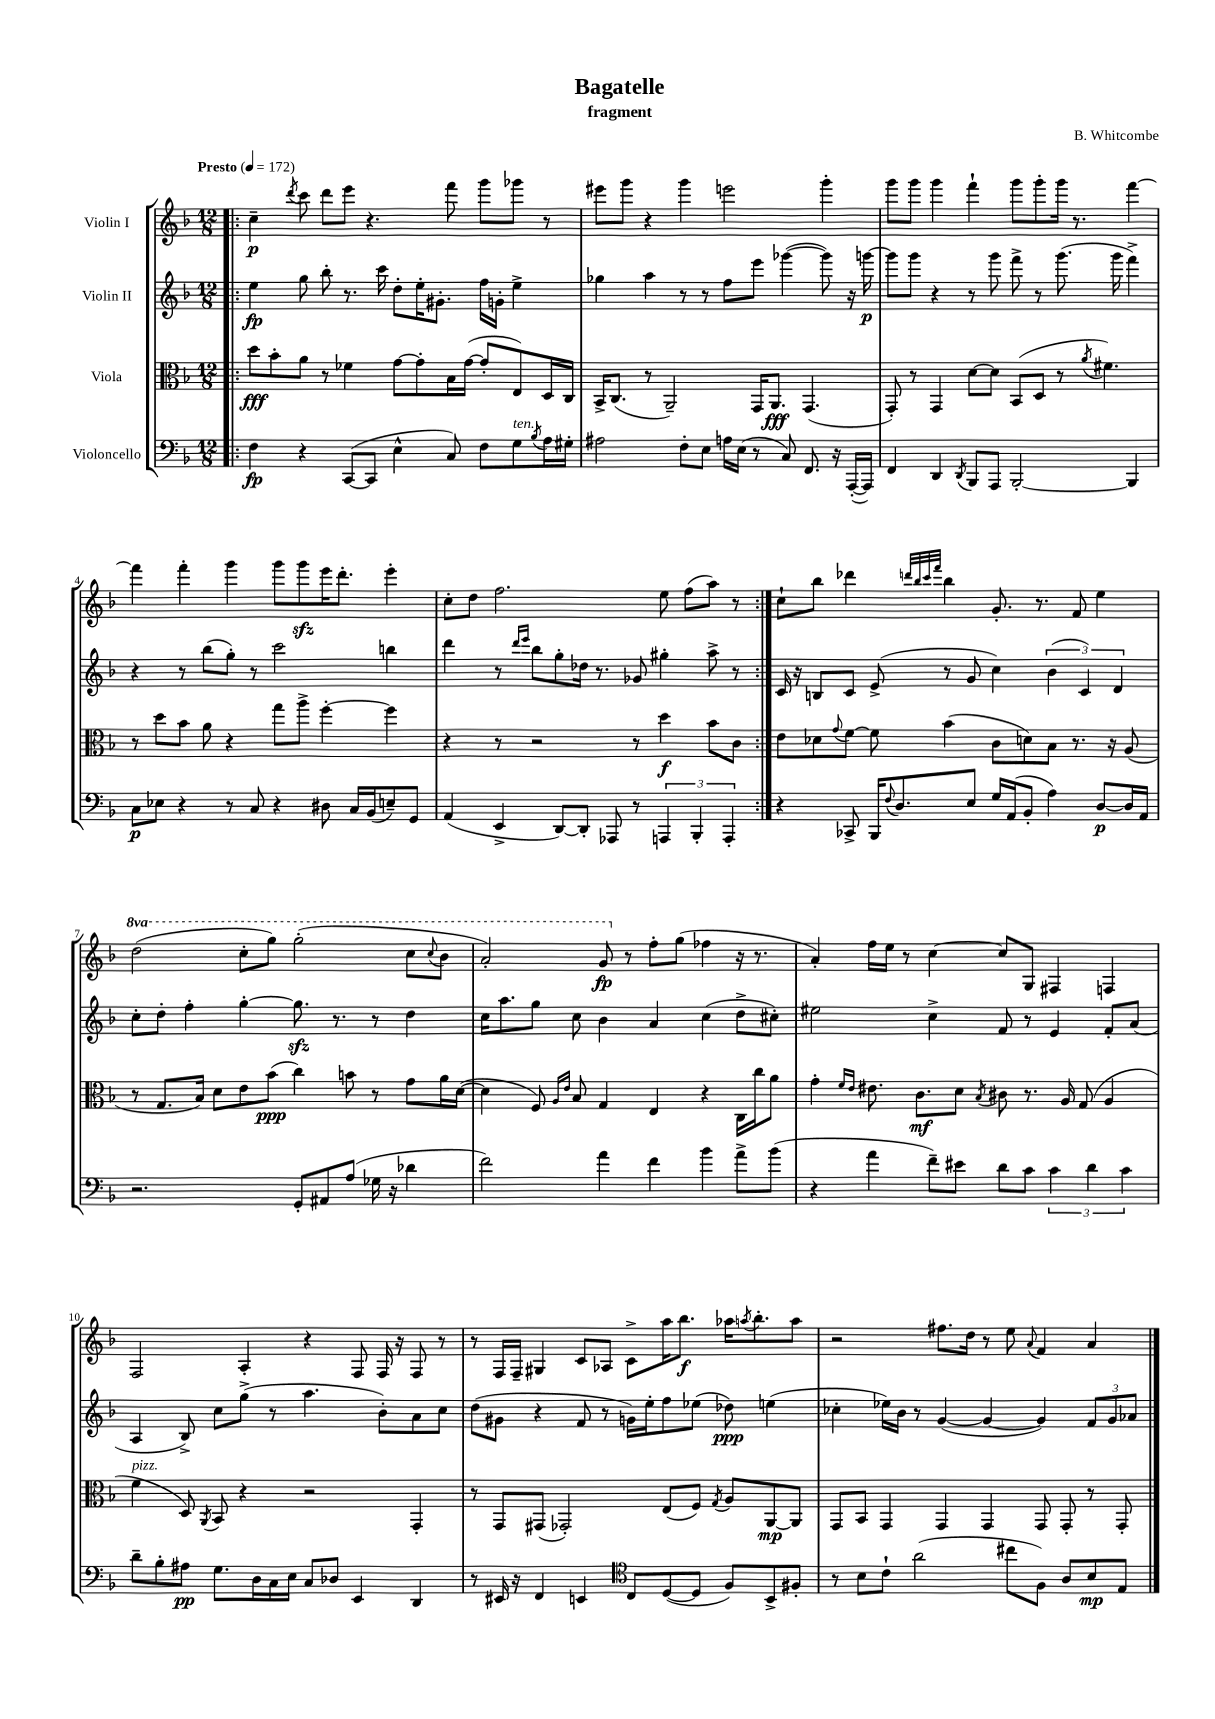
\header { title = "Bagatelle" composer = "B. Whitcombe" subtitle = "fragment" }
<<
\new StaffGroup <<
\new Staff = "s0" \with { instrumentName = "Violin I" } {
    \clef treble \key f \major \numericTimeSignature \time 12/8 \set Staff.ottavationMarkups = #ottavation-simple-ordinals \tempo "Presto" 4 = 172
    \repeat volta 2 { \bar ".|:" c''4--\p \acciaccatura { d'''8 } c'''8 d'''8 e'''8 r4. f'''8 g'''8 ges'''8 r8 |
    eis'''8 g'''8 r4 g'''4 e'''2 g'''4-. |
    g'''8 g'''8 g'''4 f'''4-! g'''8 g'''8-. g'''16 r8. f'''4~ |
    f'''4 f'''4-. g'''4 g'''8 g'''8\sfz e'''16 d'''8.-. e'''4-. |
    c''8-. d''8 f''2. e''8 f''8( a''8) r8 | }
    c''8-! bes''8 des'''4 \grace { d'''32 bes''32 c'''32 f'''32 } bes''4 g'8.-. r8. f'8 e''4 |
    \ottava #1 d'''2( c'''8-. g'''8) g'''2-.( c'''8 \appoggiatura { c'''8 } bes''8 |
    a''2-.) g''8\fp \ottava #0 r8 f''8-. g''8( fes''4 r16 r8. |
    a'4-.) f''16 e''16 r8 c''4~ c''8 g8 fis4 f4 |
    f2 a4-. r4 f8 f16 r16 f8 r8 |
    r8 f16 f16-- gis4 c'8 aes8 c'8-> a''16 bes''8.\f aes''16 \acciaccatura { a''8 } bes''8.-. a''8 |
    r2 fis''8. d''16 r8 e''8 \appoggiatura { a'8 } f'4 a'4 \bar "|." |
}
\new Staff = "s1" \with { instrumentName = "Violin II" } {
    \clef treble \key f \major \numericTimeSignature \time 12/8
    \repeat volta 2 { \bar ".|:" e''4\fp g''8 bes''8-. r8. c'''16 d''8-. e''16-. gis'8.-. f''16 g'16-. e''4-> |
    ges''4 a''4 r8 r8 f''8 e'''8 ges'''4~( ges'''8) r16 g'''16~\p |
    g'''8 g'''8 r4 r8 g'''8 f'''8-> r8 g'''8.( g'''16 f'''4->) |
    r4 r8 bes''8( g''8-.) r8 c'''2 b''4 |
    d'''4 r8 \grace { d'''16 e'''16 } bes''8 g''8-. des''16 r8. ges'8 gis''4-. a''8-> r8 | }
    c'16 r16 b8 c'8 e'8->( r8 g'8 c''4) \tuplet 3/2 { bes'4( c'4) d'4 } |
    c''8-. d''8-. f''4-. g''4~-. g''8.\sfz r8. r8 d''4 |
    c''16 a''8. g''8 c''8 bes'4 a'4 c''4( d''8-> cis''8-.) |
    eis''2 c''4-> f'8 r8 e'4 f'8-. a'8( |
    a4 bes8->) c''8 g''8->( r8 a''4. bes'8-.) a'8 c''8 |
    d''8( gis'8 r4 f'8 r8 g'16) e''16-. f''8 ees''8( des''8\ppp) e''4( |
    ces''4-. ees''16) bes'16 r8 g'4~( g'4~ g'4) \tuplet 3/2 { f'8 g'8 aes'8 } \bar "|." |
}
\new Staff = "s2" \with { instrumentName = "Viola" } {
    \clef alto \key f \major \numericTimeSignature \time 12/8
    \repeat volta 2 { \bar ".|:" d''8\fff bes'8-. a'8 r8 fes'4 g'8~ g'8-. bes16 g'16~( g'8-. e8) d16 c16 |
    bes,16-> c8.( r8 a,2--) g,16 a,8.\fff g,4.( |
    g,8-.) r8 g,4 d'8~ d'8 bes,8( d8 r8 \acciaccatura { a'8 } fis'4.) |
    r8 d''8 bes'8 a'8 r4 g''8 a''8-> f''4~-. f''4 |
    r4 r8 r2 r8 d''4\f bes'8 c'8 | }
    e'8 des'8 \appoggiatura { g'8 } f'8~ f'8 bes'4( c'8 d'8) bes8 r8. r16 a8( |
    r8 g8. bes16) d'8 e'8 bes'8\ppp( c''4) b'8 r8 g'8 a'16 d'16~( |
    d'4 f8) \grace { a16 e'16 } bes8 g4 e4 r4 c16 c''16 a'8 |
    g'4-. \grace { f'16 e'16 } eis'8. c'8.\mf d'8 \acciaccatura { bes8 } cis'8 r8. a16 g8( a4 |
    f'4^\markup { \italic "pizz." } d8) \acciaccatura { a,8 } bes,8 r4 r2 g,4-. |
    r8 g,8 gis,8( ges,2-.) e8( f8) \acciaccatura { g8 } a8 a,8~\mp a,8 |
    g,8 bes,8 g,4 g,4 g,4 g,8 g,8-. r8 g,8-. \bar "|." |
}
\new Staff = "s3" \with { instrumentName = "Violoncello" } {
    \clef bass \key f \major \numericTimeSignature \time 12/8
    \repeat volta 2 { \bar ".|:" f4\fp r4 c,8~( c,8 e4-^ c8) f8 g8^\markup { \italic "ten." } \acciaccatura { bes8 } a16 gis16-. |
    ais2 f8-. e8 a16 e16( r8 c8) f,8. r16 a,,16~-.( a,,16) |
    f,4 d,4 \acciaccatura { d,8 } bes,,8 a,,8 bes,,2~-. bes,,4 |
    c8\p ees8 r4 r8 c8 r4 dis8 c16 bes,16( e8--) g,8 |
    a,4( e,4-> d,8~) d,8-. aes,,8 r8 \tuplet 3/2 { a,,4 bes,,4-. a,,4-. } | }
    r4 ces,8-> bes,,16 \appoggiatura { f8 } d8. e8 g16 a,16( bes,8-. a4) d8~\p d16 a,16 |
    r2. g,8-. ais,8 a8( ges16 r16 des'4 |
    f'2) a'4 f'4 bes'4 a'8-> bes'8( |
    r4 a'4 f'8--) eis'8 d'8 c'8 \tuplet 3/2 { c'4 d'4 c'4 } |
    d'8-- bes8-. ais8\pp g8. d16 c16 e16 c8 des8 e,4 d,4 |
    r8 eis,16 r16 f,4 e,4 \clef tenor c8 d8~( d8 f8) bes,8-> fis8-. |
    r8 bes8 c'8-! a'2( cis''8 f8) a8 bes8\mp e8 \bar "|." |
}
>>
>>
